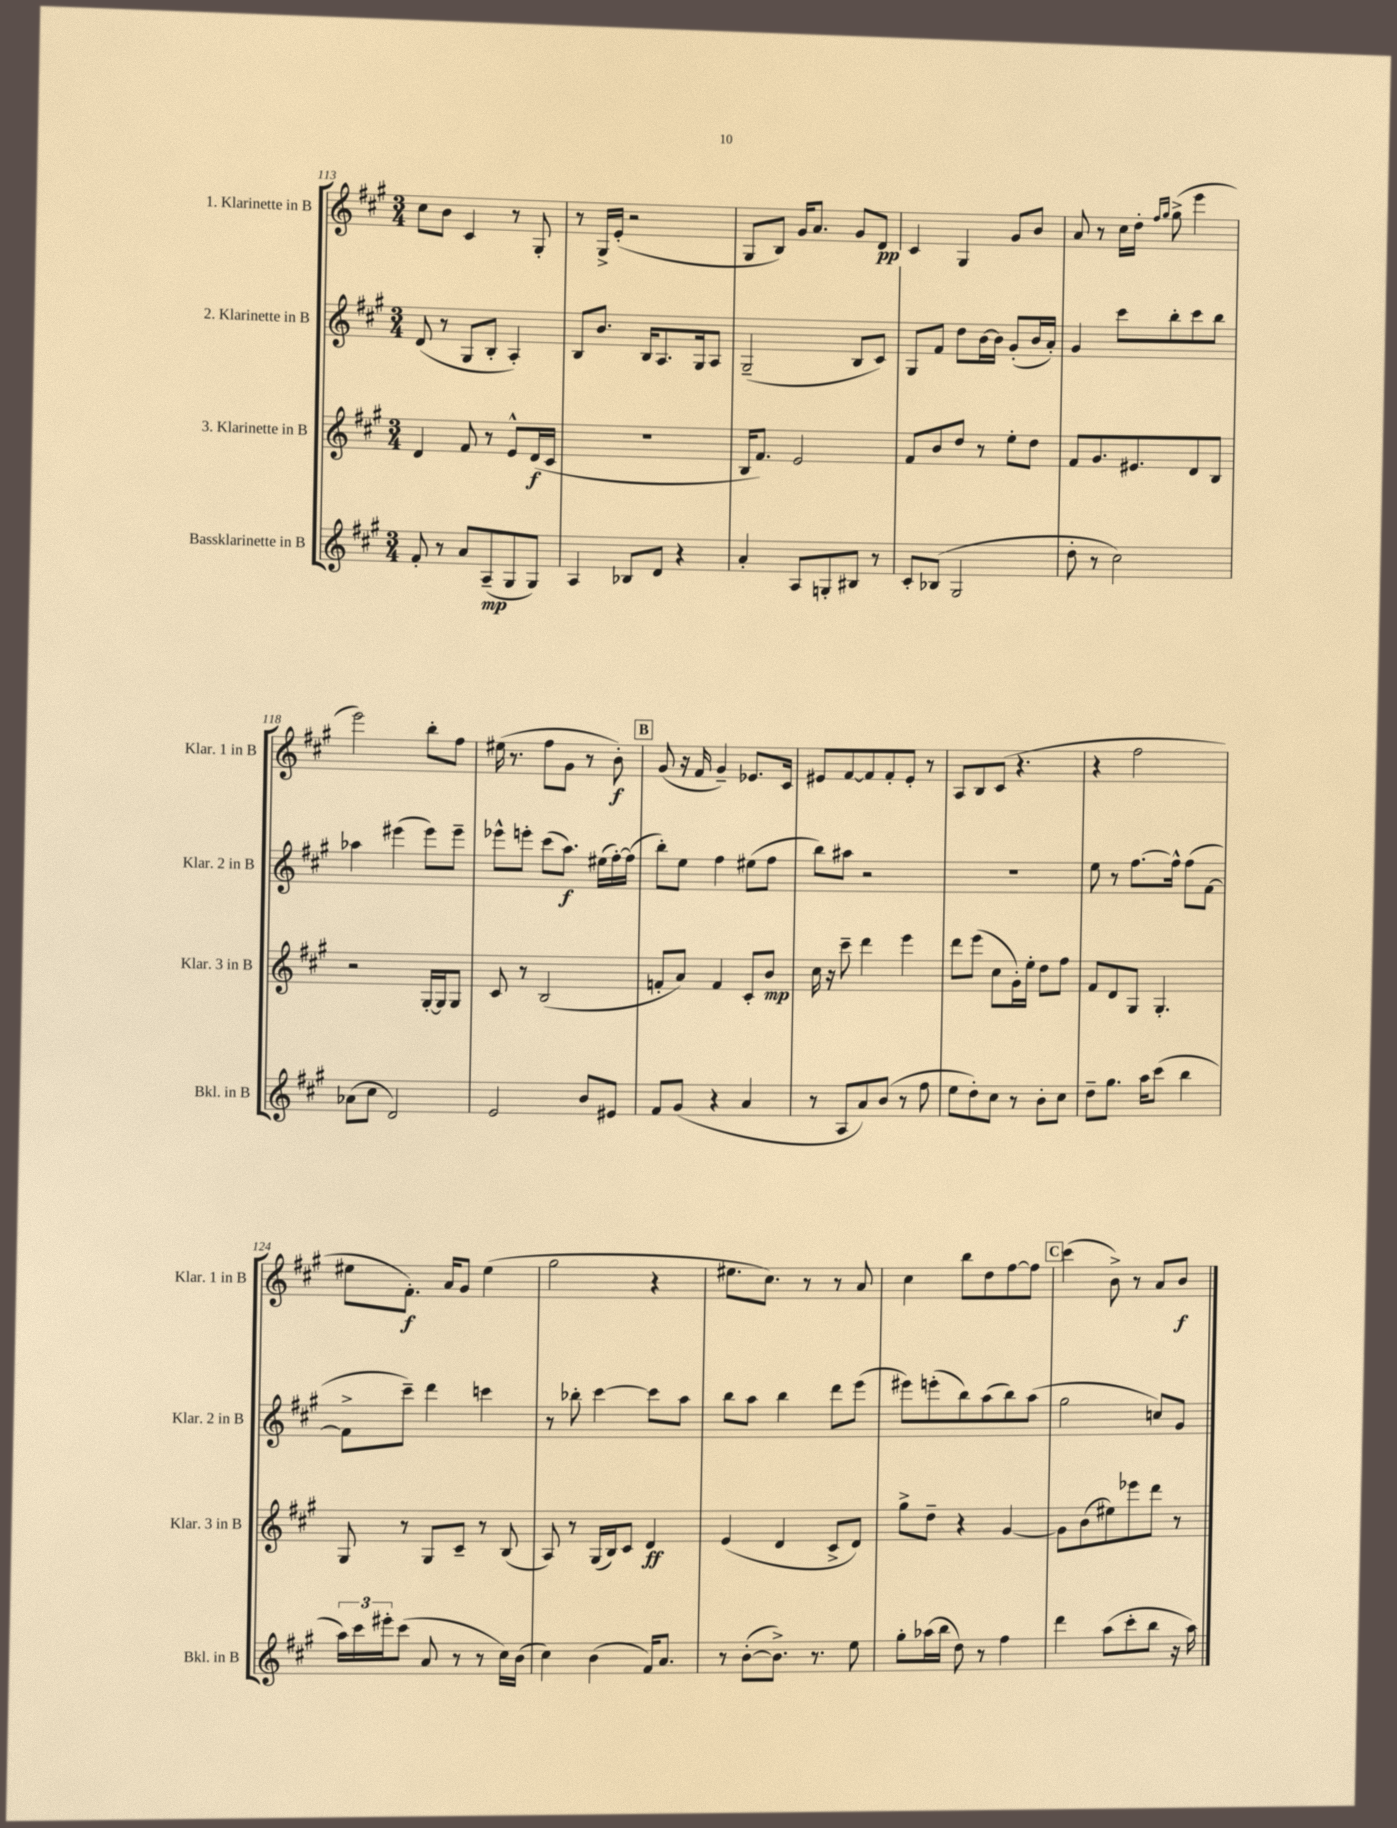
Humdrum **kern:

**kern	**kern	**kern	**kern
*staff4	*staff3	*staff2	*staff1
*clefG2	*clefG2	*clefG2	*clefG2
*k[f#c#g#]	*k[f#c#g#]	*k[f#c#g#]	*k[f#c#g#]
*M3/4	*M3/4	*M3/4	*M3/4
8f#'	4d	(8d	8cc#
8r	.	8r	8b
8a	8f#	8G#	4c#
(8A~	8r	8B'	.
8G#	8e^^	4A')	8r
8G#)	(16d	.	8G#'
.	16c#	.	.
=	=	=	=
4A	2.r	8B	8r
.	.	8.b	16G#^
.	.	.	(16e'
8B-	.	.	2r
.	.	16B	.
8d	.	8.A	.
4r	.	.	.
.	.	16G#	.
.	.	8A	.
=	=	=	=
4a'	16B	(2G#~	8G#
.	8.f#)	.	.
.	.	.	8B)
8A	2e	.	16g#
.	.	.	8.a
8G'	.	.	.
8B#	.	8B	8g#
8r	.	8c#)	8d
=	=	=	=
8c#'	8f#	8G#	4c#
(8B-	8b	8f#	.
2G#	8dd	8dd	4G#
.	8r	[16b	.
.	.	16b]	.
.	8ee'	(8g#'	8g#
.	8dd	16b	8b
.	.	16a')	.
=	=	=	=
8dd'	8f#	4g#	8a
8r	8.g#	.	8r
2cc#)	.	8ccc#	16cc#
.	8.e#	.	16dd'
.	.	.	16qqff#
.	.	.	16qqgg#
.	.	8bb'	(8gg#^
.	8d	8ccc#	4eee
.	8B	8bb	.
=	=	=	=
(8a-	2r	4aa-	2eee)
8cc#	.	.	.
2d)	.	(4eee#	.
.	[16G#'	8eee#)	8bb'
.	16G#]	.	.
.	8G#	8eee#~	8ff#
=	=	=	=
2e	8c#	8eee-^^	(16ee#
.	.	.	8.r
.	8r	8eee'	.
.	(2B	(8ccc#	8ff#
.	.	8.aa)	8g#
8b	.	.	8r
.	.	(16ee#	.
8e#	.	[16ff#')	8b')
.	.	(16ff#]	.
=	=	=	=
8f#	8f'	8bb')	(8g#
(8g#	8a)	8ee	16r
.	.	.	16f#
4r	4f	4ff#	4g#~)
4a	8c#'	(8ee#	8.e-
.	8b	8ff#	.
.	.	.	16c#
=	=	=	=
8r	16cc#	8bb)	8e#
.	16r	.	.
8A	8ccc#~	8aa#	[8f#
8a)	4ddd	2r	8f#]
(8b	.	.	8f#'
8r	4eee	.	8e#'
8ff#	.	.	8r
=	=	=	=
8ee	8ddd	2.r	8A
8dd')	(8eee	.	8B
8cc#	8cc#	.	(8c#
8r	16g#')	.	4.r
.	16ee'	.	.
8b'	8dd	.	.
8cc#	8ff#	.	.
=	=	=	=
8dd~	8f#	8ee	4r
8.gg#	8d	8r	.
.	8G#	[8.ff#	2ff#
16aa	.	.	.
(8ccc#	4.G#'	.	.
.	.	16ff#^^]	.
4bb	.	(8ff#	.
.	.	[8f#	.
=	=	=	=
24aa)	8G#	8f#^]	8ee#
24ccc#	.	.	.
24eee#'	.	.	.
(8ccc#	8r	8ccc#~)	8.f#')
8a	8G#	4ddd	.
.	.	.	16a
8r	8c#~	.	8g#
8r	8r	4ccc	(4ee#
16cc#)	(8B	.	.
(16b	.	.	.
=	=	=	=
4cc#)	8A)	8r	2gg#
.	8r	8bb-'	.
(4b	(16G#	[4ccc#	.
.	16B)	.	.
.	8c#	.	.
16f#)	4d	8ccc#]	4r
8.a	.	.	.
.	.	8aa	.
=	=	=	=
8r	(4e	8bb	8.ee#
([8b'	.	8aa	.
.	.	.	8.cc#)
8.b^])	4d	4bb	.
.	.	.	8r
8.r	.	.	.
.	8c#^	8ddd	8r
8ee	8d)	(8eee	8a
=	=	=	=
8gg#'	8gg#^	8eee#)	4cc#
(16aa-	8dd~	(8eee'	.
16bb	.	.	.
8dd)	4r	8bb)	8bb
8r	.	(8aa	8dd
4ff#	[4g#	8bb)	[8ff#
.	.	(8aa	8ff#]
=	=	=	=
4ddd	8g#]	2gg#	(4ccc#
.	(8b	.	.
(8aa	8ee#)	.	8b^)
8ccc#'	8eee-	.	8r
8bb	8ddd	8cc)	8a
16r	8r	8g#	8b
16aa)	.	.	.
==	==	==	==
*-	*-	*-	*-
